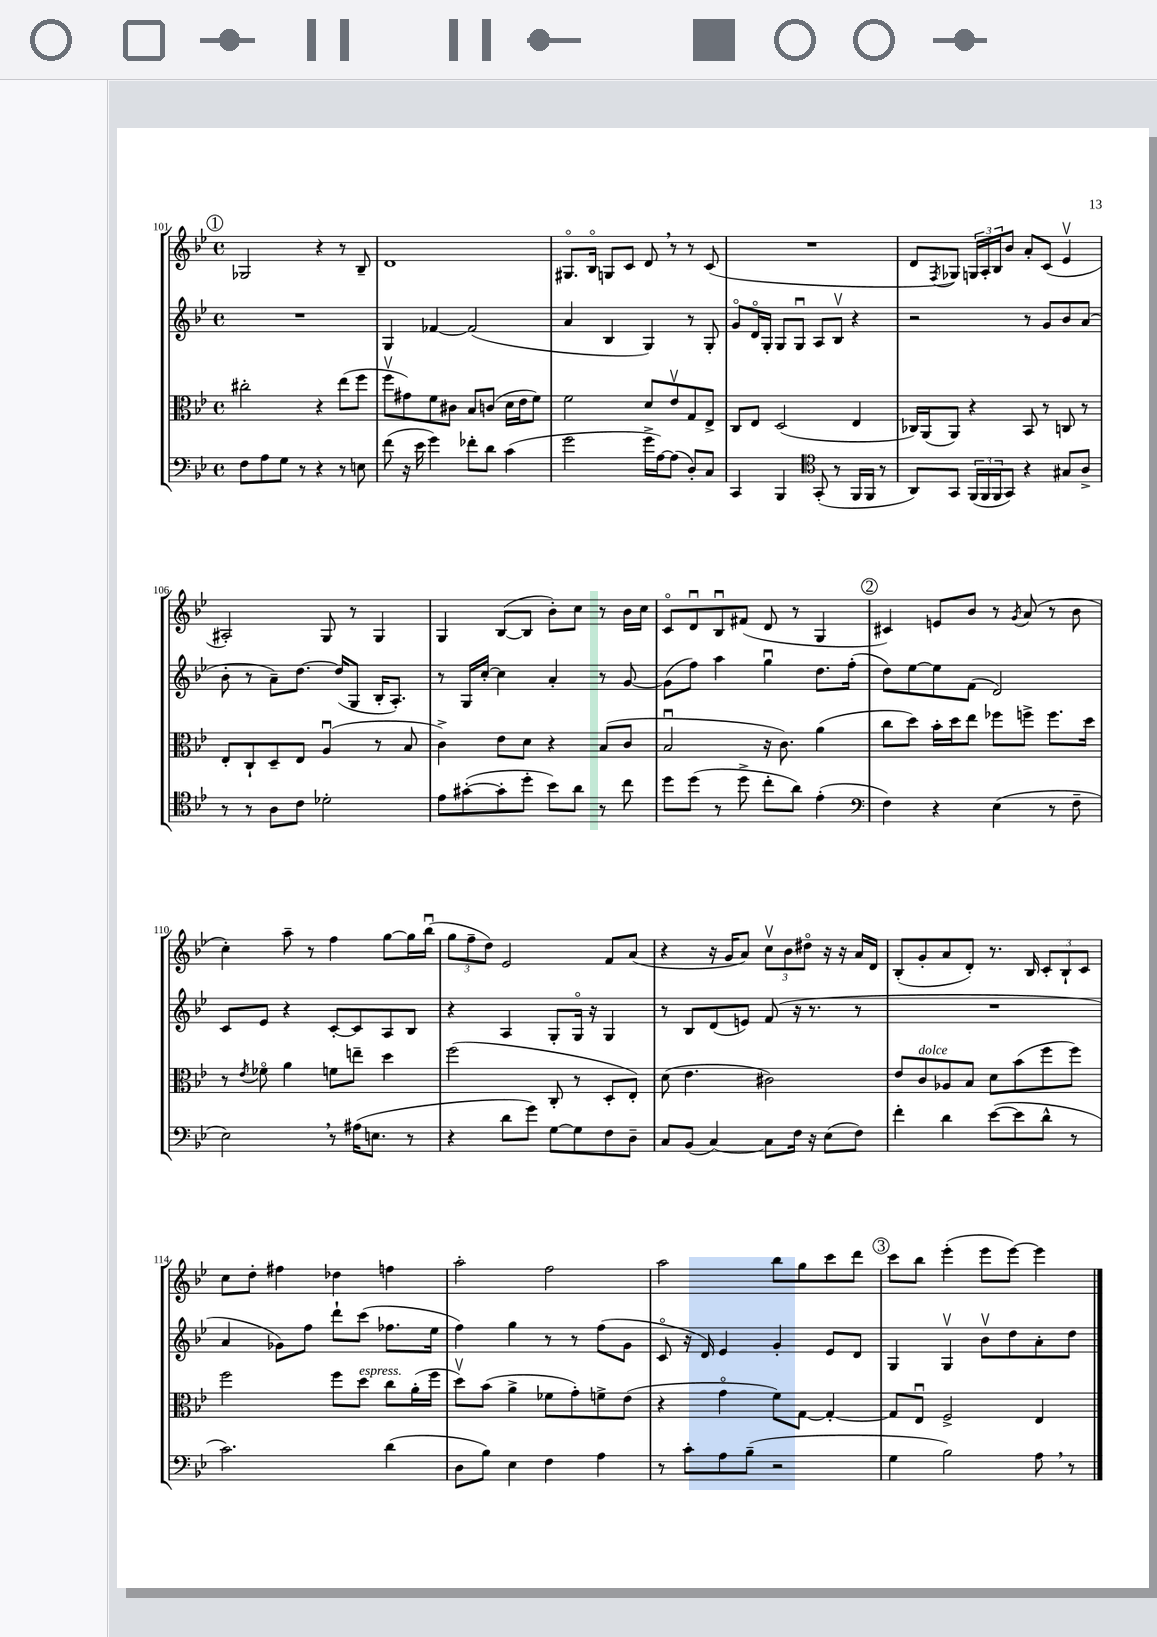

**kern	**kern	**kern	**kern
*staff4	*staff3	*staff2	*staff1
*clefF4	*clefC3	*clefG2	*clefG2
*k[b-e-]	*k[b-e-]	*k[b-e-]	*k[b-e-]
*M4/4	*M4/4	*M4/4	*M4/4
*met(c)	*met(c)	*met(c)	*met(c)
8F	2cc#'	1r	2G-
8A	.	.	.
8G	.	.	.
8r	.	.	.
4r	4r	.	4r
8r	(8ee-	.	8r
8E	8ff	.	8B-~
=	=	=	=
(8f	8ffv	4G	1d
16r	8g#)	.	.
16e-	.	.	.
4g)	8f	[4f-	.
.	8c#	.	.
8f-'	8B-	(2f-]	.
8d	(8c	.	.
(4c	16d	.	.
.	16e-	.	.
.	8f)	.	.
=	=	=	=
2g	2f	4a	8.G#o
.	.	.	16B-o
.	.	4B-	8G
.	.	.	8c
16g^	8d	4G)	8d
[16A)	.	.	.
(8A]	8e-v	.	8r
8D')	8G	8r	8r
8C	8E-^	8G'	(8c
=	=	=	=
4CC	8C	8go	1r
.	8E-	16do	.
.	.	16G'	.
4BBB-	(2D	8G	.
.	.	8Gu	.
*clefC4	*	*	*
(8GG'	.	8A	.
8r	.	8B-v	.
16FF	4E-	4r	.
16FF	.	.	.
8r	.	.	.
=	=	=	=
8AA)	16C-)	2r	8d
.	(16AA	.	.
.	.	.	8qF
8GG	8AA)	.	8G-)
(24FF	4r	.	24G
24FF	.	.	24A'
24FF	.	.	24B-
8GG)	.	.	8b-
4r	8BB-	8r	8a'
.	8r	8g	(8c
8G#	8C	8b-	4e-v
8A^	8r	(8a	.
=	=	=	=
8r	8E-'	8b-'	2A#')
8r	8C`	8r	.
8A	8D~	8a~)	.
8c	8E-	[8.dd	.
2d-'	(4Au	.	8G
.	.	(16dd]	.
.	.	8G	8r
.	8r	16B-'	4G
.	.	8.A')	.
.	8B-	.	.
=	=	=	=
8e-	4c^)	8r	4G
([8g#'	.	16G	.
.	.	[16cc'	.
8g#']	8e-	4cc]	([8B-
8dd'	8d	.	8B-]
8b-)	4r	4a'	8b-')
8a	.	.	8cc
8r	(8B-	8r	8r
8cc	8c	[8g	16b-
.	.	.	16cc
=	=	=	=
8dd	2B-u	(8g]	8co
(8dd	.	8ff)	8du
8r	.	4aa	8B-u
8dd^	.	.	(8f#
8cc'	16r	4ggu	8d
.	8.c)	.	.
8a)	.	.	8r
(4e-'	(4a	8.dd	4G
.	.	(16ff'	.
=	=	=	=
*clefF4	*	*	*
4F)	8cc	8dd)	4c#)
.	8dd)	[8ee-	.
4r	16b-'	8ee-]	8e
.	16dd	.	.
.	8ee-	(8f	8b-
(4E-	8ff-	2d)	8r
.	.	.	8qg
.	8ff^	.	(8a
8r	8.ff	.	8r
8F~	.	.	8b-
.	16dd	.	.
=	=	=	=
2E-)	8r	8c	4cc')
.	8qe-	.	.
.	8f-o	8e-	.
.	4a	4r	8aa~
.	.	.	8r
8r	8f	[8c'	4ff
(16A#	8ee~	8c]	.
8.E	.	.	.
.	4dd	8A	[8gg
8r	.	8B-	16gg]
.	.	.	(16bb-u
=	=	=	=
4r	(2ff	4r	12gg
.	.	.	12ff~
.	.	.	12dd)
8d	.	4A	2e-
8g)	.	.	.
[8G	8C'	8G'	.
8G]	8r	16Go	.
.	.	16r	.
8F	8D'	4G	8f
8D~	8E-')	.	(8a
=	=	=	=
8C	(8d	8r	4r
(8BB-	4.e-	8B-	.
[4C)	.	(8d	16r
.	.	.	16g
.	.	8e)	8a)
8C]	2c#)	(8f	12ccv
.	.	.	12b-
16F	.	16r	.
.	.	.	12dd#o
16r	.	8.r	.
(8E-	.	.	16r
.	.	.	16r
8F)	.	8r	16a
.	.	.	16d
=	=	=	=
4f'	8e-	1r	(8B-'
.	8c	.	8g'
4d	8A-	.	8a
.	8B-	.	8d')
([8e-	8d	.	8.r
8e-]	(8b-	.	.
.	.	.	16B-
8d^^	8ff	.	12c'
.	.	.	12B-`
8r	8ff)	.	.
.	.	.	12c
=	=	=	=
2.c)	2ff	4a	8cc
.	.	.	8dd'
.	.	8g-)	4ff#
.	.	8ff	.
.	8ff	8ddd`	4dd-
.	8dd	(8ccc	.
(4d	8cc	8.ff-	4ff
.	(16a'	.	.
.	16ff	16ee-	.
=	=	=	=
8D	8ddv)	4ff)	2aa'
8B-)	(8b-	.	.
4E-	4a^	4gg	.
4F	8f-	8r	2ff
.	8g')	8r	.
4A	8f^	(8ff	.
.	(8e-	8g	.
=	=	=	=
8r	4r	8co	2aa
8c'	.	16r	.
.	.	16d)	.
8A	4go	4e-	.
(8B-~	.	.	.
2r	8f)	4g'	8bb-
.	[8G	.	8gg
.	4G'_	8e-	8ccc
.	.	8d	8ddd
=	=	=	=
4G	8G]	4G	8ccc
.	8E-u	.	8bb-
2B-)	2F^	4Gv	(4eee-'
.	.	8b-v	8eee-
.	.	8dd	[8eee-)
8A	4E-	8a'	4eee-]
8r	.	8dd	.
==	==	==	==
*-	*-	*-	*-
